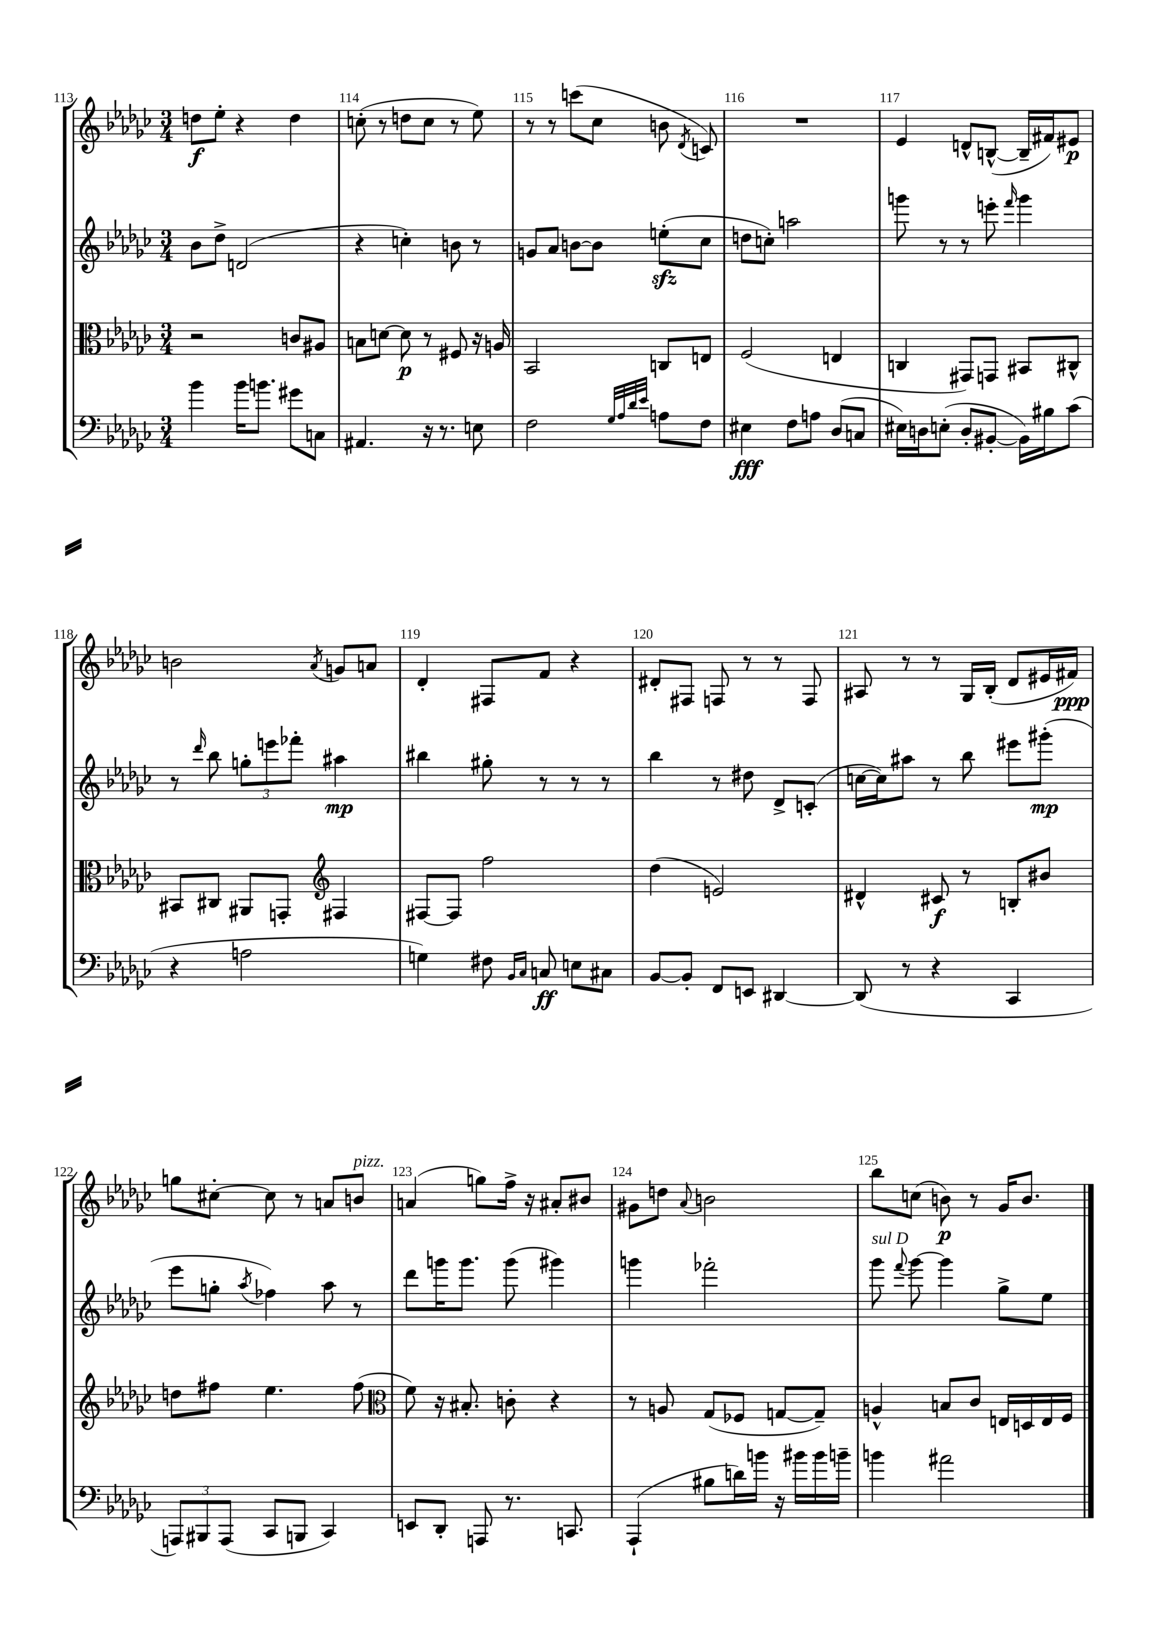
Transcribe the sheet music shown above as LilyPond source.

<<
\new StaffGroup <<
\new Staff = "s0" {
    \clef treble \key ges \major \numericTimeSignature \time 3/4
    \autoBeamOff d''8[\f ees''8]-. r4 d''4 |
    c''8-.( r8 d''8[ c''8] r8 ees''8) |
    r8 r8 c'''8[( ces''8] b'8 \acciaccatura { des'8 } c'8) |
    R2. |
    ees'4 d'8[-^ b8]~-^( b16[-- fis'16) eis'8]\p |
    b'2 \acciaccatura { aes'8 } g'8[ a'8] |
    des'4-. fis8[ f'8] r4 |
    dis'8[-. fis8] f8 r8 r8 f8 |
    ais8 r8 r8 ges16[ bes16]-.( des'8[ eis'16 fis'16]\ppp) |
    g''8[ cis''8]~-. cis''8 r8 a'8[ b'8]^\markup { \italic "pizz." } |
    a'4( g''8[) f''16]-> r16 ais'8[-. bis'8] |
    gis'8[ d''8] \appoggiatura { aes'8 } b'2 |
    bes''8[ c''8]( b'8\p) r8 ges'16[ b'8.] \bar "|." |
}
\new Staff = "s1" {
    \clef treble \key ges \major \numericTimeSignature \time 3/4
    \autoBeamOff bes'8[ des''8]-> d'2( |
    r4 c''4-.) b'8 r8 |
    g'8[ aes'8] b'8[~ b'8] e''8[-.\sfz( ces''8] |
    d''8[ c''8]-.) a''2 |
    g'''8 r8 r8 e'''8-. \grace { f'''16 } g'''4 |
    r8 \grace { des'''16 } bes''8 \tuplet 3/2 { g''8[-. e'''8 fes'''8]-. } ais''4\mp |
    bis''4 gis''8-. r8 r8 r8 |
    bes''4 r8 dis''8 des'8[-> c'8]-.( |
    c''16[~ c''16) ais''8] r8 bes''8 eis'''8[ gis'''8]-.\mp( |
    ees'''8[ g''8]-. \acciaccatura { aes''8 } fes''4) aes''8 r8 |
    des'''8[ g'''16 g'''8.] g'''8( gis'''4) |
    g'''4 fes'''2-. |
    ges'''8^\markup { \italic "sul D" } \appoggiatura { f'''8 } ges'''8~ ges'''4 ges''8[-> ees''8] \bar "|." |
}
\new Staff = "s2" {
    \clef alto \key ges \major \numericTimeSignature \time 3/4
    \autoBeamOff r2 c'8[ ais8] |
    b8[ d'8]~ d'8\p r8 fis8 r16 a16 |
    bes,2 c8[ e8] |
    f2( e4 |
    c4 gis,8[) g,8] bis,8[ cis8]-^ |
    bis,8[ cis8] ais,8[ g,8]-. \clef treble fis4 |
    fis8[~ fis8] f''2 |
    des''4( e'2) |
    dis'4-^ cis'8\f r8 b8[-. bis'8] |
    d''8[ fis''8] ees''4. fis''8( |
    \clef alto f'8) r16 bis8.-. c'8-. r4 |
    r8 a8 ges8[( fes8] g8[~ g8]--) |
    a4-^ b8[ ces'8] e16[ d16 e16 f16] \bar "|." |
}
\new Staff = "s3" {
    \clef bass \key ges \major \numericTimeSignature \time 3/4
    \autoBeamOff bes'4 bes'16[ b'8.] gis'8[ c8] |
    ais,4. r16 r8. e8 |
    f2 \grace { ges32[ aes32 des'32 ees'32] } a8[ f8] |
    eis4\fff f8[ a8] des8[( c8] |
    eis16[) d16 e8]-.( d8[-. bis,8]~-. bis,16[) bis16 ces'8]( |
    r4 a2 |
    g4) fis8 \grace { bes,16[ ces16] } c8\ff e8[ cis8] |
    bes,8[~ bes,8]-. f,8[ e,8] dis,4~ |
    dis,8( r8 r4 ces,4 |
    \tuplet 3/2 { a,,8[) bis,,8 a,,8]( } ces,8[ b,,8] ces,4) |
    e,8[ des,8]-. a,,8 r8. c,8. |
    aes,,4-!( bis8[ d'16) b'16] r16 bis'16[ bis'16 b'16]-- |
    b'4 ais'2 \bar "|." |
}
>>
>>
\layout { \context { \Score currentBarNumber = #113 \override BarNumber.break-visibility = ##(#f #t #t) barNumberVisibility = #all-bar-numbers-visible } }
